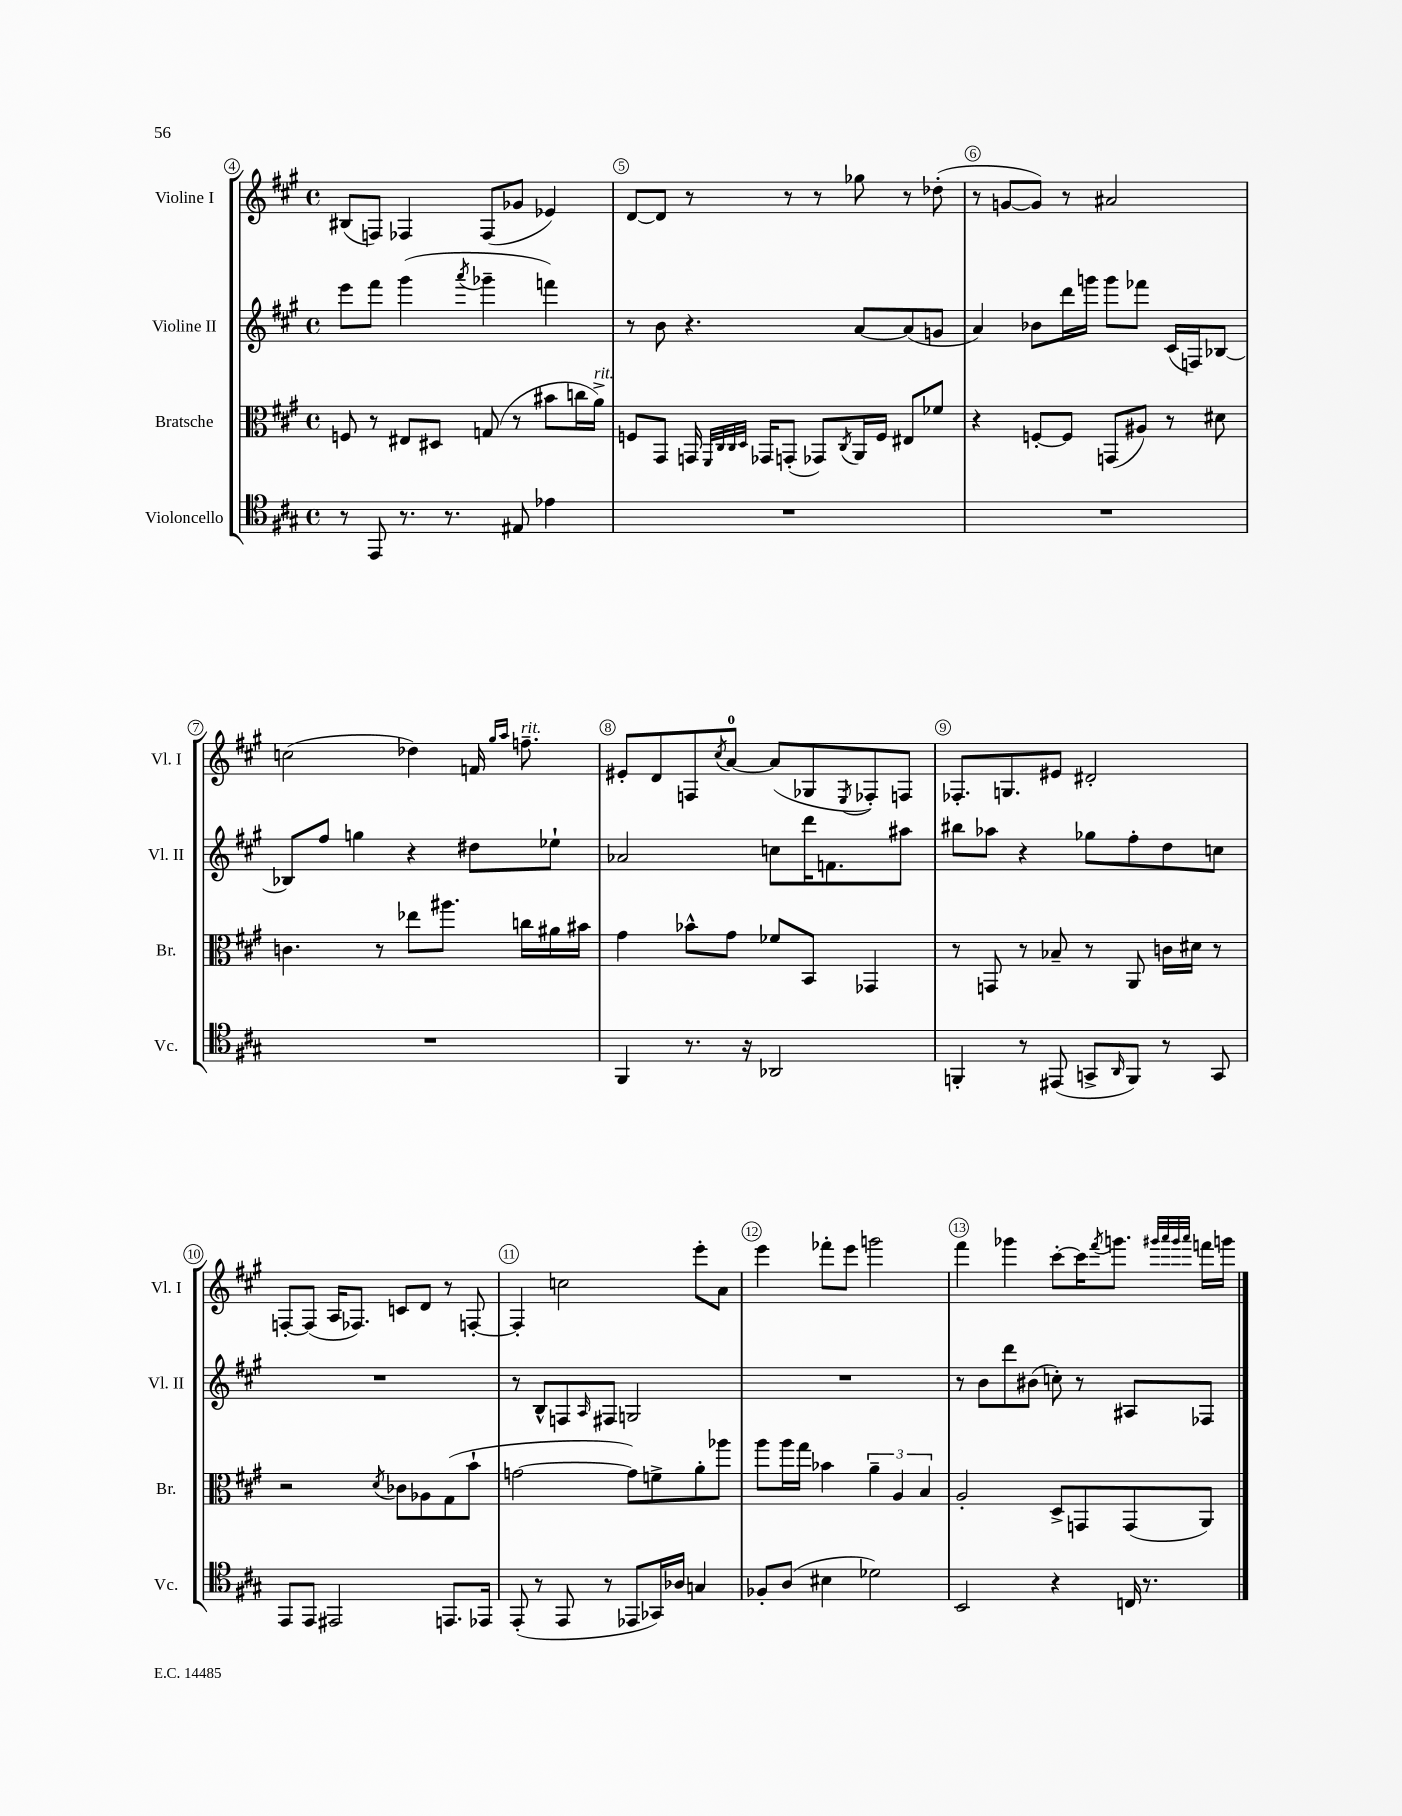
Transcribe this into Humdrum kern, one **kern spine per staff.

**kern	**kern	**kern	**kern
*part4	*part3	*part2	*part1
*staff4	*staff3	*staff2	*staff1
*I"Violoncello	*I"Bratsche	*I"Violine II	*I"Violine I
*I'Vc.	*I'Br.	*I'Vl. II	*I'Vl. I
*clefC4	*clefC3	*clefG2	*clefG2
*k[f#c#g#]	*k[f#c#g#]	*k[f#c#g#]	*k[f#c#g#]
*M4/4	*M4/4	*M4/4	*M4/4
*met(c)	*met(c)	*met(c)	*met(c)
=4	=4	=4	=4
8r	8Fn/	8eee\L	(8B#X/L
8EE/	8r	8fff#\J	8Fn/J)
8.r	8E#X/L	(4ggg#\	4F-X/
.	8D#X/J	.	.
8.r	.	.	.
.	.	8qaaa/	.
.	(8Gn/	4ggg-X~\	(8F-/L
8E#X/	8r	.	8g-X/J
4e-X\	8b#X\L	4fffn\)	4e-X/)
.	16ccn\L	.	.
!	!LO:TX:a:i:t=rit.	!	!
.	16a^\JJ)	.	.
=5	=5	=5	=5
1r	8Fn/L	8r	[8d/L
.	8GG#/J	8b\	8d/J]
.	16GGn/	4.r	8r
.	32qqFF#/LLL	.	.
.	32qqC#/	.	.
.	32qqC#/	.	.
.	32qqD/JJJ	.	.
.	16GG-X/KL	.	.
.	(8GGn'/J	.	8r
.	8GG-X/L)	.	8r
.	8qC#/	.	.
.	16AA/L	[8a/L	8gg-X\
.	16F/JJ	.	.
.	8E#X/L	(8a/]	8r
.	8f-X/J	8gn/J	(8dd-X'\
=6	=6	=6	=6
1r	4r	4a/)	8r
.	.	.	[8gn/L
.	[8Fn'/L	8b-X\L	8g/J])
.	8F/J]	16ddd\L	8r
.	.	16gggn\JJ	.
.	(8GGn/L	8ggg\L	2a#X/
.	8A#X/J)	8fff-X\J	.
.	8r	(16c#/LL	.
.	.	16Fn/J)	.
.	8d#X\	[8B-X/J	.
!!LO:LB:g=z
=7	=7	=7	=7
1r	4.cn\	8B-X/L]	(2ccn\
.	.	8ff#/J	.
.	.	4ggn\	.
.	8r	.	.
.	8ee-X\L	4r	4dd-X\)
.	8.aa#X\J	.	.
.	.	8dd#X\L	16fn/
.	.	.	16qqgg#/LL
.	.	.	16qqaa/JJ
!	!	!	!LO:TX:a:i:t=rit.
.	16ccn\LL	.	8.ffn~\
.	16a#X\	8ee-X`\J	.
.	16b#X\JJ	.	.
=8	=8	=8	=8
4FF#/	4g#\	2a-X/	8e#X'/L
.	.	.	8d/
8.r	8b-X^^\L	.	8Fn/
.	.	.	8qcc#/
.	8g#\J	.	[8a/J
16r	.	.	.
2AA-X/	8f-X/L	8ccn\L	(8a/L]
.	8BB/J	16ddd\K	8G-X/
.	.	8.fn\	.
.	.	.	8qE/
.	4GG-X/	.	8F-X'/)
.	.	8aa#X\J	8Fn/J
=9	=9	=9	=9
4FFn'/	8r	8bb#X\L	8.F-X'/L
.	8GGn/	8aa-X\J	.
.	.	.	8.Gn/
8r	8r	4r	.
(8EE#X/	8B-X~/	.	8e#X/J
8GGn^/L	8r	8gg-X\L	2d#X'/
16qqAA/	.	.	.
8FF/J)	8AA/	8ff#'\	.
8r	16cn\LL	8dd\	.
.	16d#X\JJ	.	.
8GG/	8r	8ccn\J	.
!!LO:LB:g=z
=10	=10	=10	=10
8EE/L	2r	1r	[8Fn'/L
8EE/J	.	.	(8F/J]
2EE#X/	.	.	16A/KL
.	.	.	8.F-X/J)
.	8qd/	.	.
.	8c-X\L	.	8cn/L
.	8A-X\	.	8d/J
8.EEn/L	(8G#\	.	8r
.	8b`\J	.	[8Fn'/
16EE-X/Jk	.	.	.
=11	=11	=11	=11
(8EE'/	[2gn\	8r	4F'/]
8r	.	8B^^/L	.
8EE/	.	8Fn/	2ccn\
.	.	16qqA/	.
8r	.	8F#X/J	.
8EE-X/L	8g\L])	2Gn/	.
16GG-X/L)	8fn^\	.	.
16A-X/JJ	.	.	.
4Gn/	8a'\	.	8eee'\L
.	8aa-X\J	.	8a\J
=12	=12	=12	=12
8F-X'/L	8aa\L	1r	4eee\
(8A/J	16aa\L	.	.
.	16gg#\JJ	.	.
4B#X\	4b-X\	.	8fff-X'\L
.	.	.	8eee\J
2d-X\)	6a~\	.	2gggn\
.	6A/	.	.
.	6B/	.	.
=13	=13	=13	=13
2BB/	2A'/	8r	4fff#\
.	.	8b\L	.
.	.	8ddd\	4ggg-X\
.	.	(8b#X\J	.
4r	8D^/L	8ccn'\)	[8ccc#'\L
.	8GGn/	8r	16ccc#\K]
.	.	.	8qfff#/
.	.	.	8.gggn\J
16Cn/	(8GG/	8A#X/L	.
8.r	.	.	.
.	.	.	32qqggg#X/LLL
.	.	.	32qqaaa/
.	.	.	32qqggg#/
.	.	.	32qqaaa/JJJ
.	8AA/J)	8F-X/J	16fffn\LL
.	.	.	16gggn\JJ
==	==	==	==
*-	*-	*-	*-
